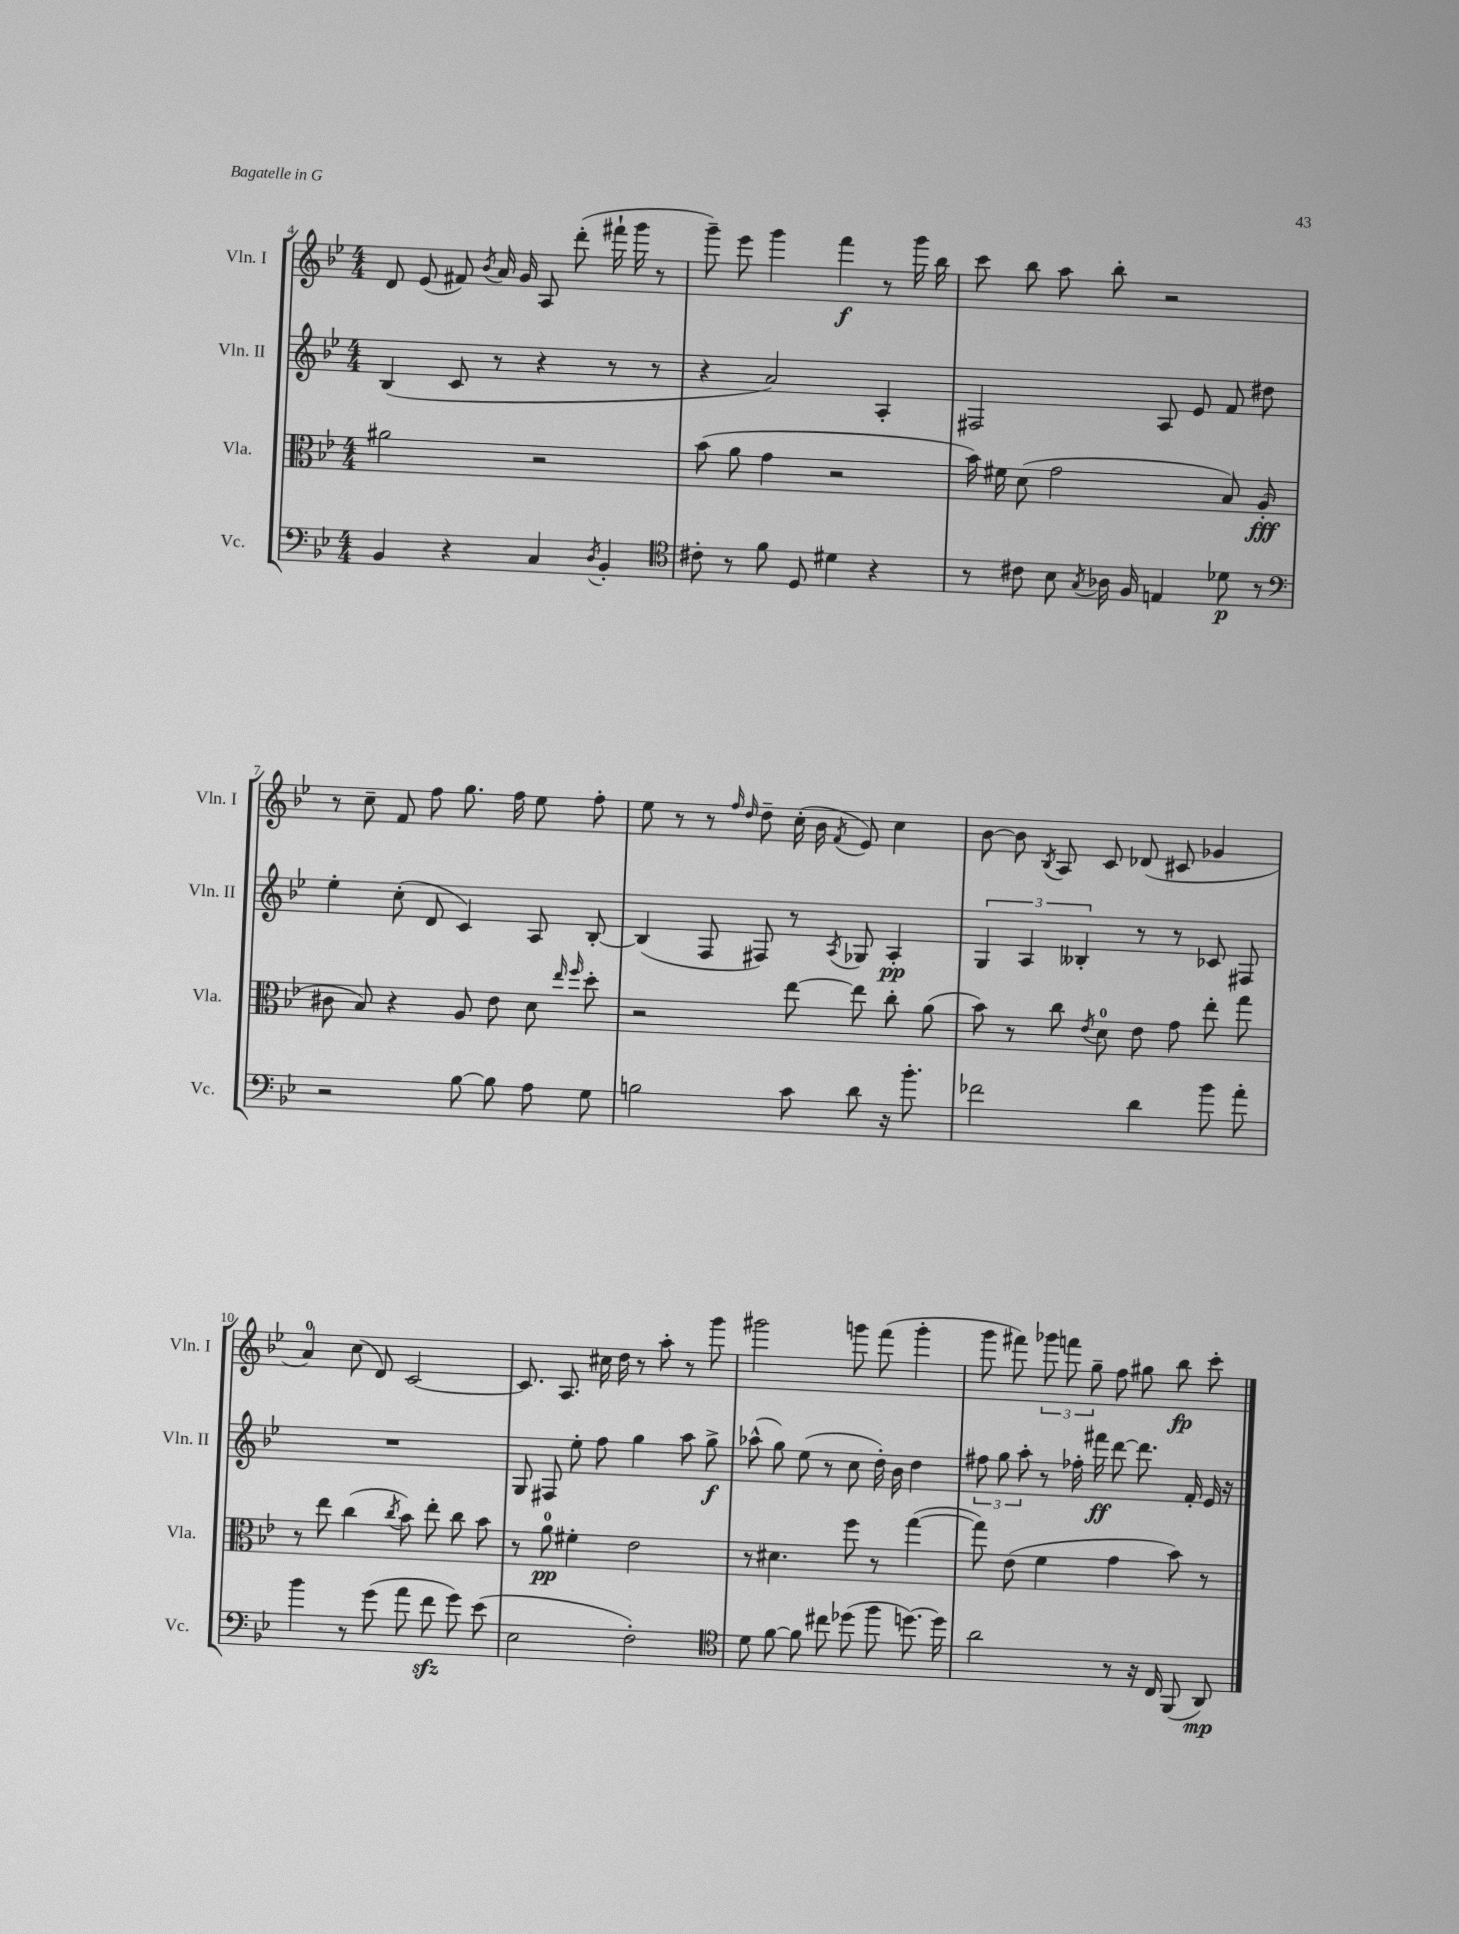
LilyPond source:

<<
\new StaffGroup <<
\new Staff = "s0" \with { instrumentName = "Vln. I" shortInstrumentName = "Vln. I" } {
    \clef treble \key bes \major \numericTimeSignature \time 4/4
    \autoBeamOff d'8 ees'8( fis'8) \acciaccatura { bes'8 } a'16 g'16 a8 d'''8-.( fis'''16-! g'''16 r8 |
    g'''8--) ees'''8 g'''4 f'''4\f r8 g'''16 bes''16 |
    c'''8 bes''8 a''8 bes''8-. r2 |
    r8 c''8-- f'8 f''8 g''8. f''16 ees''8 f''8-. |
    ees''8 r8 r8 \grace { f''16 d''16 } d''8-- c''16-.( bes'16 \acciaccatura { f'8 } ees'8) c''4 |
    bes'8~ bes'8 \acciaccatura { bes8 } a8 c'8 des'8( cis'8 ges'4 |
    a'4-0) c''8( d'8) c'2~ |
    c'8. a8. cis''16 d''16 r8 a''8-. r8 g'''8 |
    gis'''2 g'''8 f'''8( g'''4-. |
    g'''8 fis'''8) \tuplet 3/2 { ges'''8 f'''8 g''8-- } f''8 gis''8 bes''8\fp c'''8-. \bar "|." |
}
\new Staff = "s1" \with { instrumentName = "Vln. II" shortInstrumentName = "Vln. II" } {
    \clef treble \key bes \major \numericTimeSignature \time 4/4
    \autoBeamOff bes4( c'8 r8 r4 r8 r8 |
    r4 a'2) a4-. |
    fis2 a8 ees'8 f'8 dis''8 |
    ees''4-. c''8-.( d'8 c'4) a8 bes8~-. |
    bes4( f8 fis8) r8 \acciaccatura { a8 } ges8 a4-.\pp |
    \tuplet 3/2 { g4 a4 beses4-. } r8 r8 ces'8 fis8 |
    R1 |
    g8 fis8 ees''8-. f''8 g''4 a''8 g''8->\f |
    aes''8-^( g''8) ees''8( r8 c''8 d''16-.) bes'16 d''4 |
    \tuplet 3/2 { fis''8 g''8 a''8-. } r8 fes''16-. fis'''16\ff d'''8~ d'''8. f'16-. ees'16 r16 \bar "|." |
}
\new Staff = "s2" \with { instrumentName = "Vla." shortInstrumentName = "Vla." } {
    \clef alto \key bes \major \numericTimeSignature \time 4/4
    \autoBeamOff ais'2 r2 |
    bes'8( a'8 g'4 r2 |
    bes'16) fis'16 d'8( g'2 bes8) a8-.\fff( |
    cis'8 bes8) r4 a8 ees'8 d'8 \grace { ees''16 f''16 } d''8-. |
    r2 ees''8~ ees''8 c''8-. a'8( |
    bes'8) r8 c''8 \acciaccatura { ees'8 } d'8-0 ees'8 g'8 ees''8-. g''8 |
    r8 ees''8 c''4( \acciaccatura { c''8 } bes'8) ees''8-. c''8 bes'8 |
    r8 a'8-0\pp fis'4-. ees'2 |
    r8 dis'4. f''8 r8 g''4~( |
    g''8) ees'8( f'4 g'4 bes'8) r8 \bar "|." |
}
\new Staff = "s3" \with { instrumentName = "Vc." shortInstrumentName = "Vc." } {
    \clef bass \key bes \major \numericTimeSignature \time 4/4
    \autoBeamOff bes,4 r4 c4 \acciaccatura { d8 } bes,4-. |
    \clef tenor cis'8-. r8 f'8 d8 dis'4 r4 |
    r8 cis'8 bes8 \acciaccatura { g8 } aes16 f16 e4 des'8\p r8 |
    \clef bass r2 bes8~ bes8 a8 g8 |
    b2 c'8 d'8 r16 bes'8.-. |
    fes'2 d'4 bes'8 a'8-. |
    bes'4 r8 g'8( a'8 f'8\sfz g'8) ees'8( |
    ees2 f2-.) |
    \clef tenor d'8 f'8~ f'8 cis''8 des''8( f''8 d''8.~) d''16 |
    a'2 r8 r16 c16 f,8( a,8\mp) \bar "|." |
}
>>
>>
\layout { \context { \Score currentBarNumber = #4 } }
